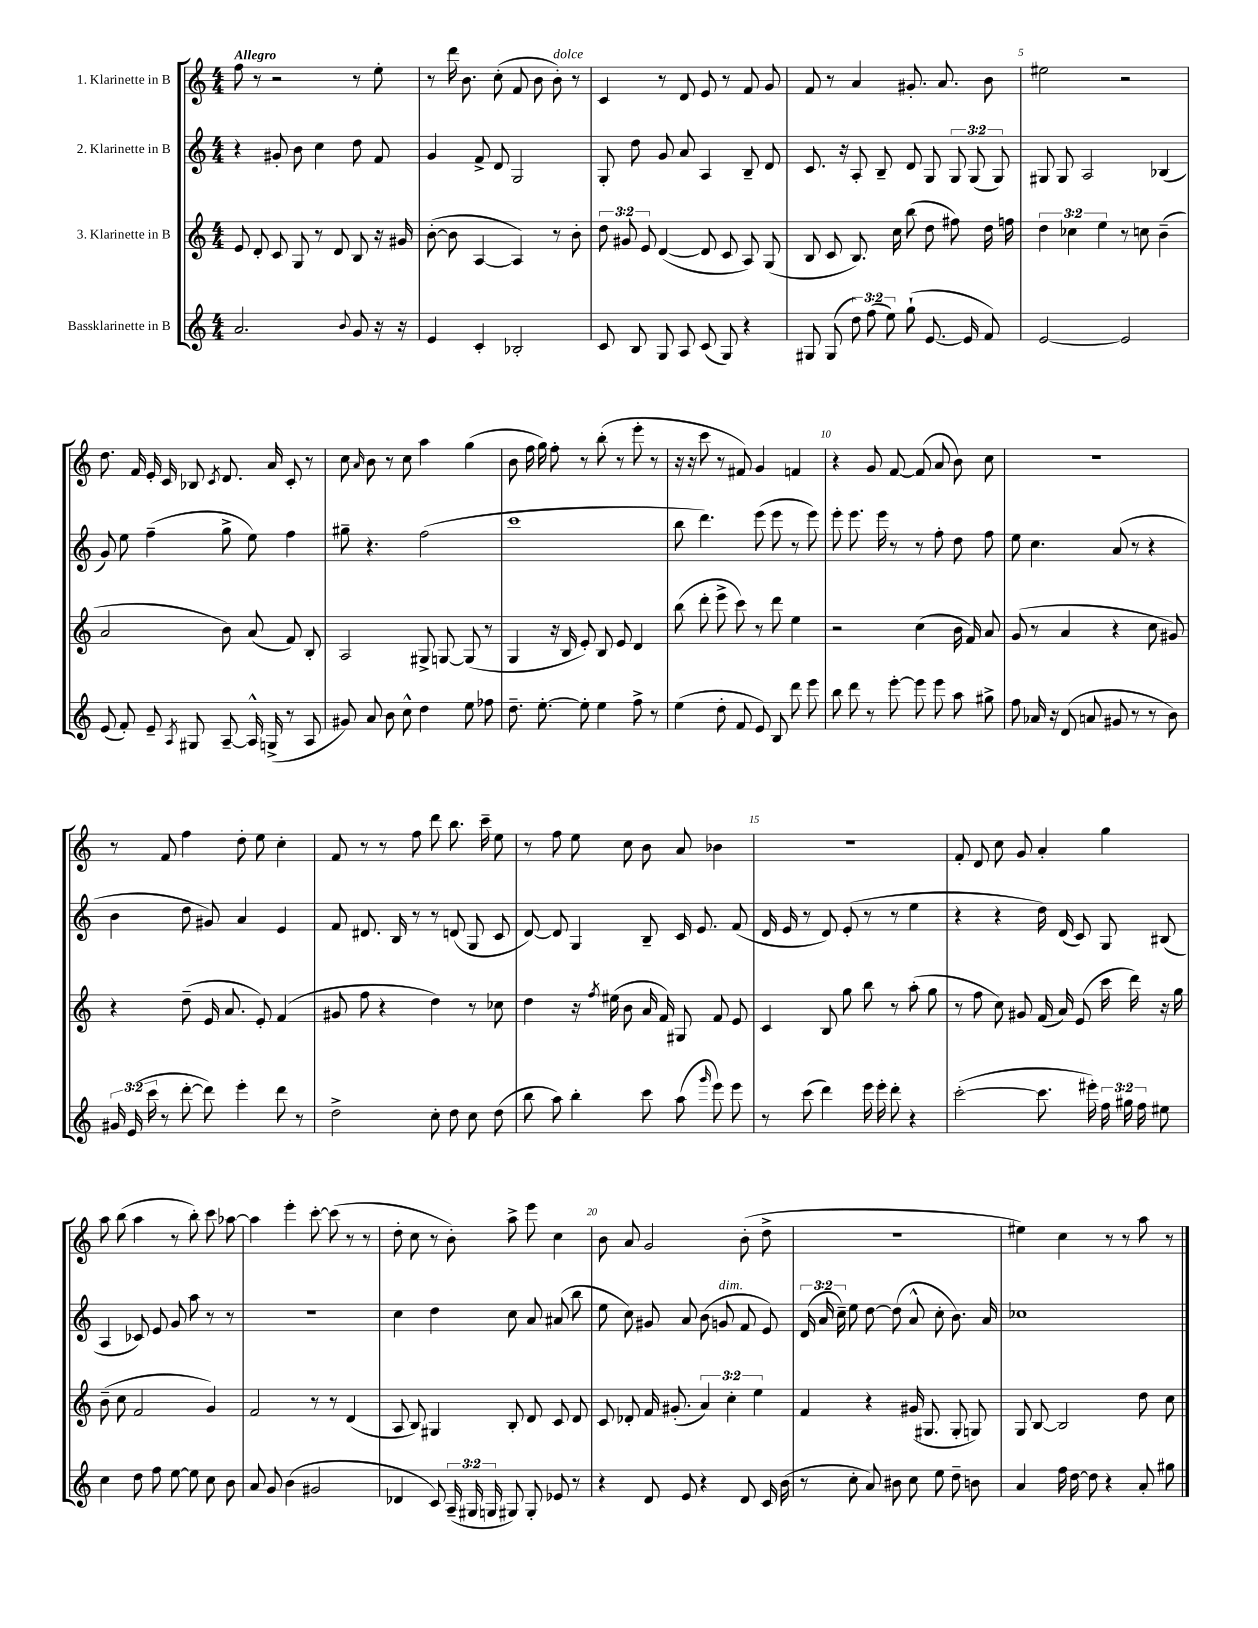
<<
\new StaffGroup <<
\new Staff = "s0" \with { instrumentName = "1. Klarinette in B" } {
    \clef treble \key c \major \numericTimeSignature \time 4/4 \tempo "Allegro"
    \autoBeamOff f''8 r8 r2 r8 e''8-. |
    r8 d'''16 b'8. c''8-.( f'8 b'8 b'8-.^\markup { \italic "dolce" }) r8 |
    c'4 r8 d'8 e'8 r8 f'8 g'8 |
    f'8 r8 a'4 gis'8.-. a'8. b'8 |
    eis''2 r2 |
    d''8. f'16 e'16-. c'16 bes8 \acciaccatura { c'8 } d'8. a'16 c'8-. r8 |
    c''8 \grace { a'16 } b'8 r8 c''8 a''4 g''4( |
    b'8 f''16 g''16) f''8-. r8 b''8-.( r8 e'''8-. r8 |
    r16 r16 c'''8 r8 fis'8) g'4 f'4 |
    r4 g'8 f'8~ f'8( a'8 b'8) c''8 |
    R1 |
    r8 f'8 f''4 d''8-. e''8 c''4-. |
    f'8 r8 r8 f''8 d'''8 b''8. c'''16-- e''8 |
    r8 f''8 e''8 c''8 b'8 a'8 bes'4 |
    r1 |
    f'8-. d'8 c''8 g'8 a'4-. g''4 |
    a''8 b''8( a''4 r8 b''8-.) c'''8 aes''8~ |
    aes''4 e'''4-. c'''8~-. c'''8( r8 r8 |
    d''8-. c''8 r8 b'8-.) a''8-> e'''8 c''4 |
    b'8 a'8 g'2 b'8-.( d''8-> |
    R1 |
    eis''4) c''4 r8 r8 a''8 r8 \bar "|." |
}
\new Staff = "s1" \with { instrumentName = "2. Klarinette in B" } {
    \clef treble \key c \major \numericTimeSignature \time 4/4 \override Staff.TupletNumber.text = #tuplet-number::calc-fraction-text
    \autoBeamOff r4 gis'8-. b'8 c''4 d''8 f'8 |
    g'4 f'8-> d'8 g2 |
    g8-. d''8 g'8 a'8 a4 b8-- d'8 |
    c'8. r16 a8-. b8-- d'8 g8 \tuplet 3/2 { g8 g8( g8) } |
    gis8 gis8 a2 bes4( |
    g'8) e''8 f''4--( g''8-> e''8) f''4 |
    gis''8-- r4. f''2( |
    c'''1 |
    b''8 d'''4.) e'''8( e'''8 r8 e'''8) |
    e'''8-. e'''8. e'''16 r8 r8 f''8-. d''8 f''8 |
    e''8 c''4. a'8( r8 r4 |
    b'4 d''8 gis'8) a'4 e'4 |
    f'8 dis'8. b16 r8 r8 d'8( g8 c'8 |
    d'8~) d'8 g4 b8-- c'16 e'8. f'8( |
    d'16 e'16 r8 d'8) e'8-.( r8 r8 e''4 |
    r4 r4 d''16) d'16( c'8) g8 bis8( |
    a4 ces'8) e'8 g'8 a''8 r8 r8 |
    R1 |
    c''4 d''4 c''8 a'8 ais'8( b''8 |
    e''8 c''8) gis'8 a'8 b'8( g'8^\markup { \italic "dim." } f'8 e'8) |
    \tuplet 3/2 { d'16( a'16 c''16--) } e''8 d''8~ d''8( a'8-^ c''8-. b'8.) a'16 |
    ces''1 \bar "|." |
}
\new Staff = "s2" \with { instrumentName = "3. Klarinette in B" } {
    \clef treble \key c \major \numericTimeSignature \time 4/4 \override Staff.TupletNumber.text = #tuplet-number::calc-fraction-text
    \autoBeamOff e'8 d'8-. c'8 g8 r8 d'8 b8 r16 gis'16 |
    b'8~-.( b'8 a4~ a4) r8 b'8-. |
    \tuplet 3/2 { d''8 gis'8 e'8 } d'4~( d'8 c'8 a8) g8( |
    b8 c'8 b8.) c''16 b''8( d''8 fis''8) d''16 f''16 |
    \tuplet 3/2 { d''4 ces''4 e''4 } r8 c''8 b'4--( |
    a'2 b'8) a'8( f'8) b8-. |
    a2 gis8-> g8~ g8( r8 |
    g4 r16 b16 e'8-.) b8 e'8 d'4 |
    b''8( d'''8-. e'''8-> c'''8) r8 d'''8 e''4 |
    r2 c''4( b'16 f'16) a'8 |
    g'8( r8 a'4 r4 c''8 gis'8) |
    r4 d''8--( e'16 a'8. e'8-.) f'4( |
    gis'8 f''8 r4 d''4) r8 ces''8 |
    d''4 r16 \acciaccatura { f''8 } eis''16( b'8 a'16 f'16) gis8 f'8 e'8 |
    c'4 b8 g''8 b''8 r8 a''8-.( g''8 |
    r8 f''8 c''8) gis'8 f'16( a'16) e'8( c'''16 d'''16) r16 g''16 |
    b'8--( c''8 f'2 g'4) |
    f'2 r8 r8 d'4( |
    a8 b8) gis4 b8-. d'8 c'8 d'8 |
    c'8 des'8-. f'16 gis'8.-.( \tuplet 3/2 { a'4) c''4-. e''4 } |
    f'4 r4 gis'16( gis8. gis8-. g8) |
    g8 b8~ b2 d''8 c''8 \bar "|." |
}
\new Staff = "s3" \with { instrumentName = "Bassklarinette in B" } {
    \clef treble \key c \major \numericTimeSignature \time 4/4 \override Staff.TupletNumber.text = #tuplet-number::calc-fraction-text
    \autoBeamOff a'2. \appoggiatura { b'8 } g'8 r16 r16 |
    e'4 c'4-. bes2-. |
    c'8 b8 g8 a8 c'8( g8) r4 |
    gis8 gis8( \tuplet 3/2 { d''8) f''8( e''8) } g''8-!( e'8.~ e'16 f'8) |
    e'2~ e'2 |
    e'8( f'8-.) e'8-- \acciaccatura { a8 } gis8 a8~-- a16-^ g16->( r8 a8 |
    gis'8) a'8 b'8 c''8-^ d''4 e''8 fes''8 |
    d''8.-- e''8.~-. e''8-. e''4 f''8-> r8 |
    e''4( d''8-. f'8 e'8) b8 d'''8 e'''8 |
    b''8 d'''8 r8 e'''8~-. e'''8 e'''8 a''8 gis''8-> |
    f''8 aes'16 r16 d'8( a'8 gis'8 r8 r8 b'8) |
    \tuplet 3/2 { gis'16 e'16( c'''16 } r8 d'''8~-. d'''8) e'''4-. d'''8 r8 |
    d''2-> c''8-. d''8 c''8 d''8( |
    b''8 a''8) b''4-. c'''8 a''8( \grace { g'''16 } e'''8) e'''8 |
    r8 c'''8( d'''4) e'''16 e'''16-. d'''8-. r4 |
    c'''2~-.( c'''8. eis'''16-.) \tuplet 3/2 { f''16 gis''16 f''16 } eis''8 |
    c''4 d''8 f''8 e''8~ e''8 c''8 b'8 |
    a'8 g'8 b'4( gis'2 |
    des'4 c'8) \tuplet 3/2 { a16--( gis16 g16 } gis8) gis8-. ees'8 r8 |
    r4 d'8 e'8 r4 d'8 c'16 b'16( |
    r8 c''8-. a'8) bis'8 c''8 e''8 d''8-- b'8 |
    a'4 f''16 d''16~ d''8 r4 a'8-. gis''8 \bar "|." |
}
>>
>>
\layout { \context { \Score \override BarNumber.break-visibility = ##(#f #t #t) barNumberVisibility = #(every-nth-bar-number-visible 5) } }
